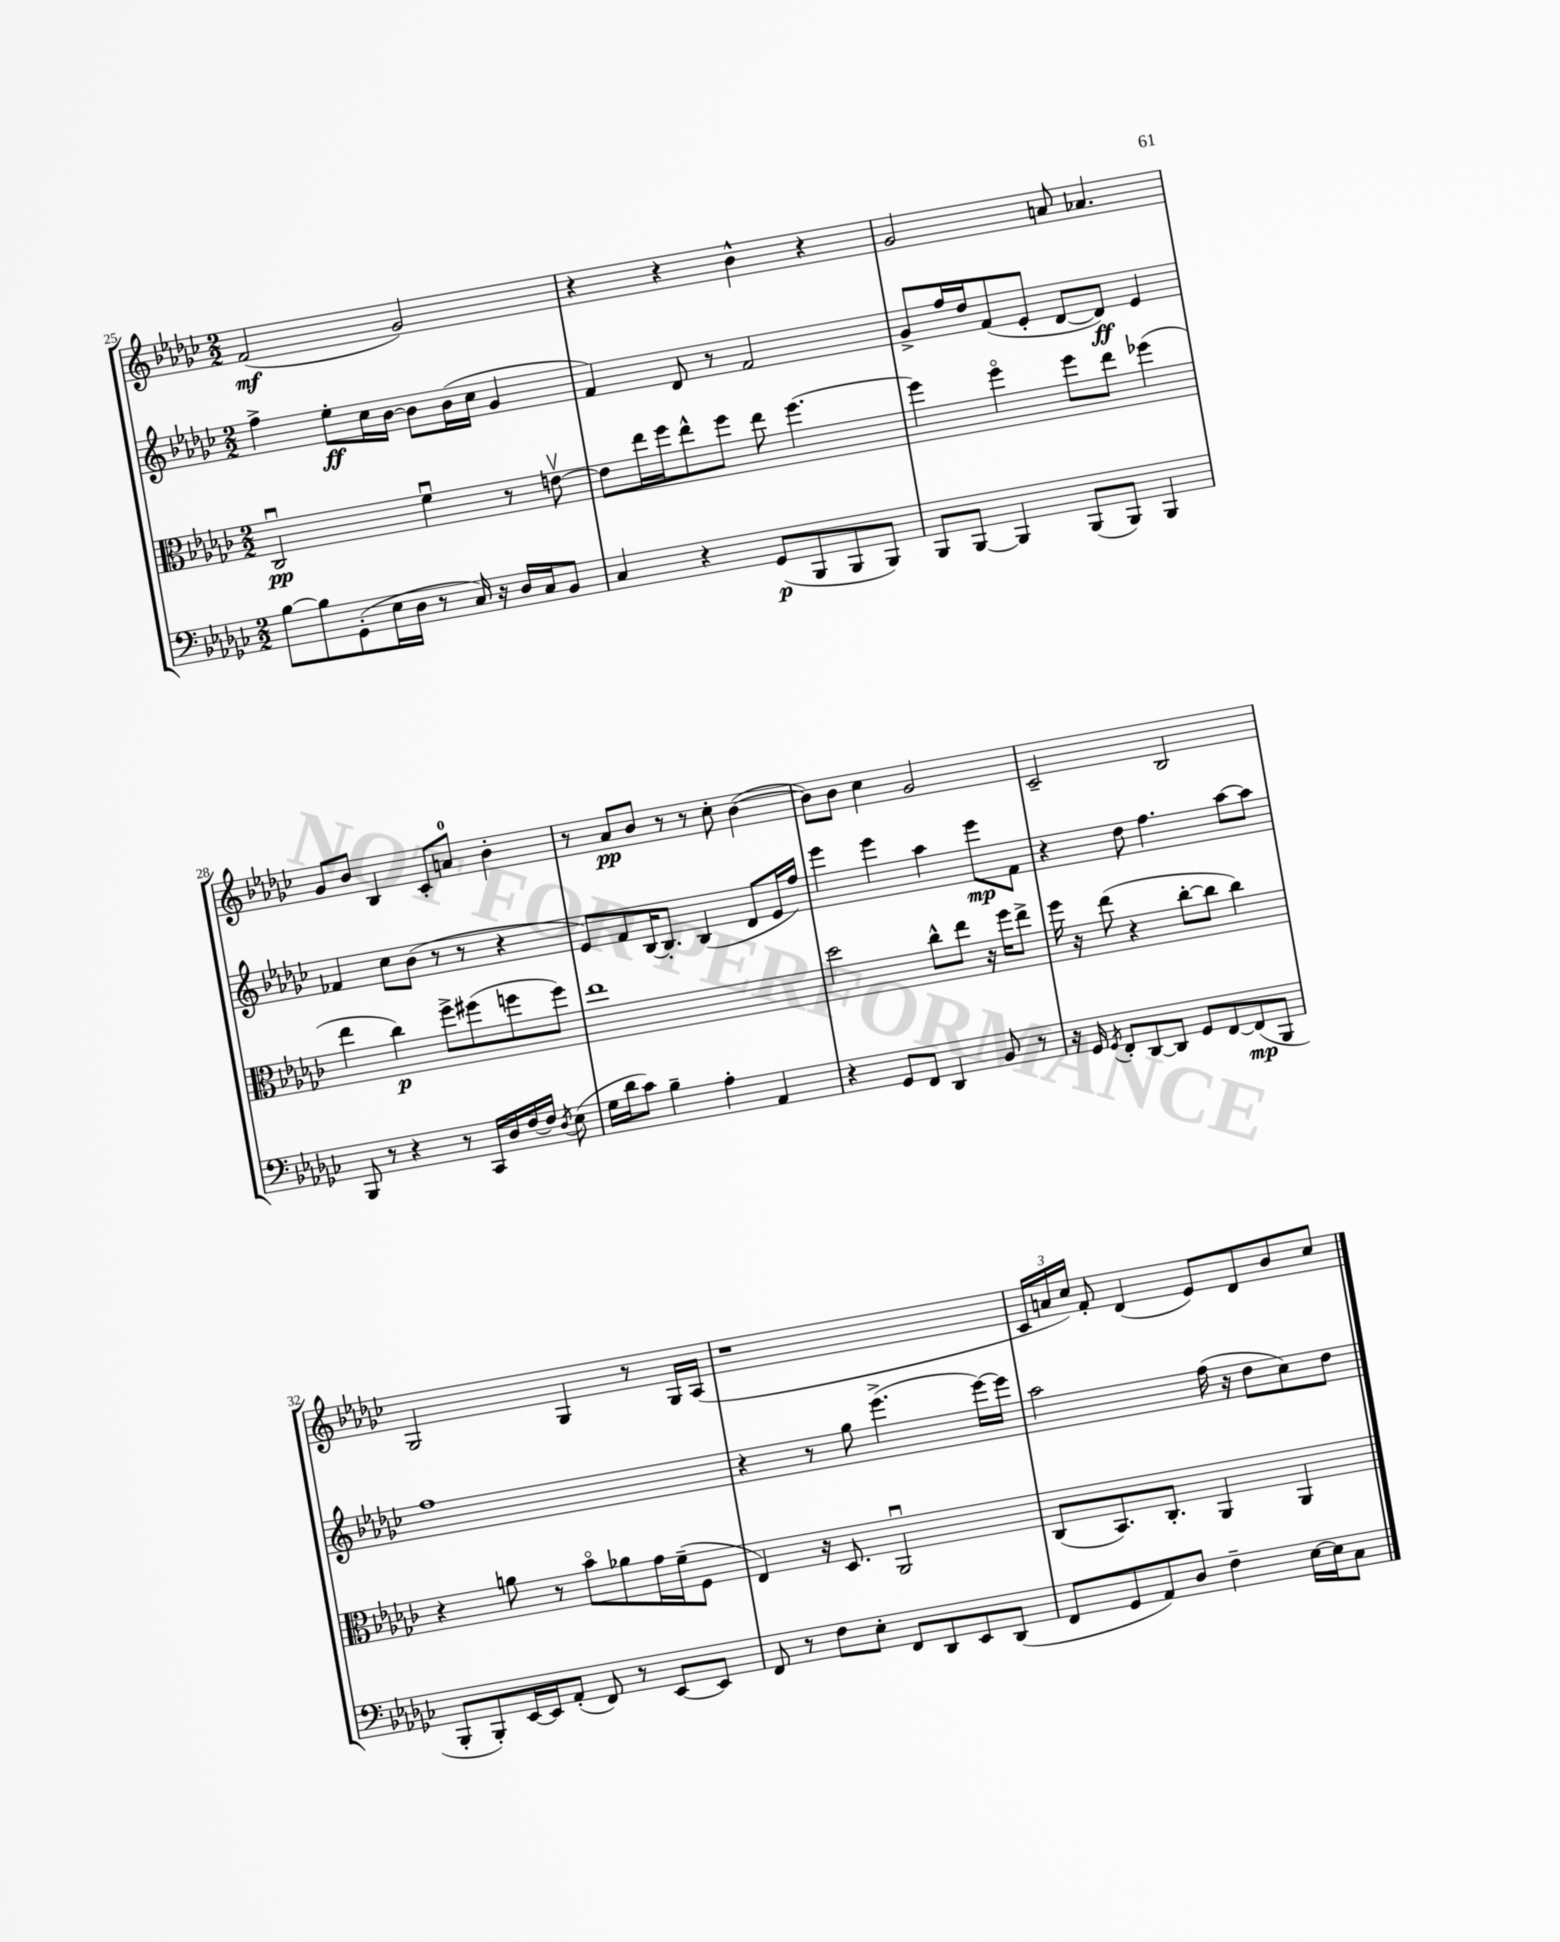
<<
\new StaffGroup <<
\new Staff = "s0" {
    \clef treble \key ges \major \numericTimeSignature \time 2/2
    \autoBeamOff f'2\mf( ges'2) |
    r4 r4 bes'4-^ r4 |
    ges'2 a'8 aes'4. |
    ges'8[ bes'8] bes4 ces'8[-. a'8]-0 bes'4-. |
    r8 aes'8[\pp bes'8] r8 r8 ces''8-. bes'4~( |
    bes'8[) bes'8] ces''4 ges'2 |
    ces'2-- bes2 |
    ges2 ges4 r8 ges16[ aes16]( |
    r1 |
    \tuplet 3/2 { ces'16[ a'16 ces''16]) } f'8-. des'4( ees'8[) des'8 bes'8 ces''8] \bar "|." |
}
\new Staff = "s1" {
    \clef treble \key ges \major \numericTimeSignature \time 2/2
    \autoBeamOff f''4-> ees''8[-.\ff ces''16 bes'16]~ bes'8[ bes'16( ces''16] ges'4 |
    f'4) des'8 r8 f'2 |
    ges'8[-> f''16 des''16 f'8( ees'8]-. des'8[~ des'8]\ff) ees'4 |
    fes'4 ces''8[ bes'8]( r8 r8 r4 |
    ees'8[) f'8 bes16~ bes8.]-. bes4( des'8[ ees'16 f''16]) |
    ees'''4 ees'''4 aes''4 ees'''8[\mp f'8] |
    r4 des''8 f''4. aes''8[~ aes''8] |
    f''1 |
    r4 r8 ges''8 ees'''4.->( ees'''16[~) ees'''16] |
    aes''2 f''16( r16 des''8[ ces''8) des''8] \bar "|." |
}
\new Staff = "s2" {
    \clef alto \key ges \major \numericTimeSignature \time 2/2
    \autoBeamOff ces2\downbow\pp f'4\downbow r8 e'8~\upbow |
    e'8[ ees''16 f''16 ees''8-^ f''8] ees''8 f''4.~ |
    f''4 f''4\flageolet f''8[ ees''8] fes''4( |
    ees''4 ces''4\p) f''8[-> fis''8( f''8 f''8]) |
    ees''1 |
    des''2 ces''8[-^ ees''8] r16 f''16[ ees''8]-> |
    f''16 r16 ees''8( r4 ces''8[~-. ces''8] ces''4) |
    r4 a'8 r8 bes'8[\flageolet aes'8 ges'16 f'16--( f8] |
    ees4) r16 des8. aes,2\downbow |
    ces8[( bes,8.) ces8.]-. aes,4 aes,4 \bar "|." |
}
\new Staff = "s3" {
    \clef bass \key ges \major \numericTimeSignature \time 2/2
    \autoBeamOff bes8[~ bes8 ges,8-.( ees16 des16] r8 ces16) r16 des16[ ces16 bes,8] |
    ces4 r4 ges,8[\p( bes,,8 bes,,8 bes,,8]) |
    bes,,8[ bes,,8]~ bes,,4 bes,,8[( bes,,8]) bes,,4 |
    bes,,8 r8 r4 r8 ces,16[ des16 f16~ f16] \acciaccatura { des8 } ees8( |
    ges16[ des'16 ces'8]) bes4-- aes4-. aes,4 |
    r4 ges,8[ f,8] des,4 bes,8 r8 |
    r16 ges,16 \acciaccatura { ges,8 } f,8[-. des,8~ des,8] ges,8[ f,8~ f,8\mp( bes,,8] |
    bes,,8[-. bes,,8-.) ees,16~ ees,16 aes,8]-.( f,8) r8 ees,8[~ ees,8] |
    f,8 r8 f8[ ees8]-. f,8[ des,8 ees,8 des,8]( |
    f,8[ ges,8 aes,8) des8] f4-- ees16[~ ees16 ces8] \bar "|." |
}
>>
>>
\layout { \context { \Score currentBarNumber = #25 } }
